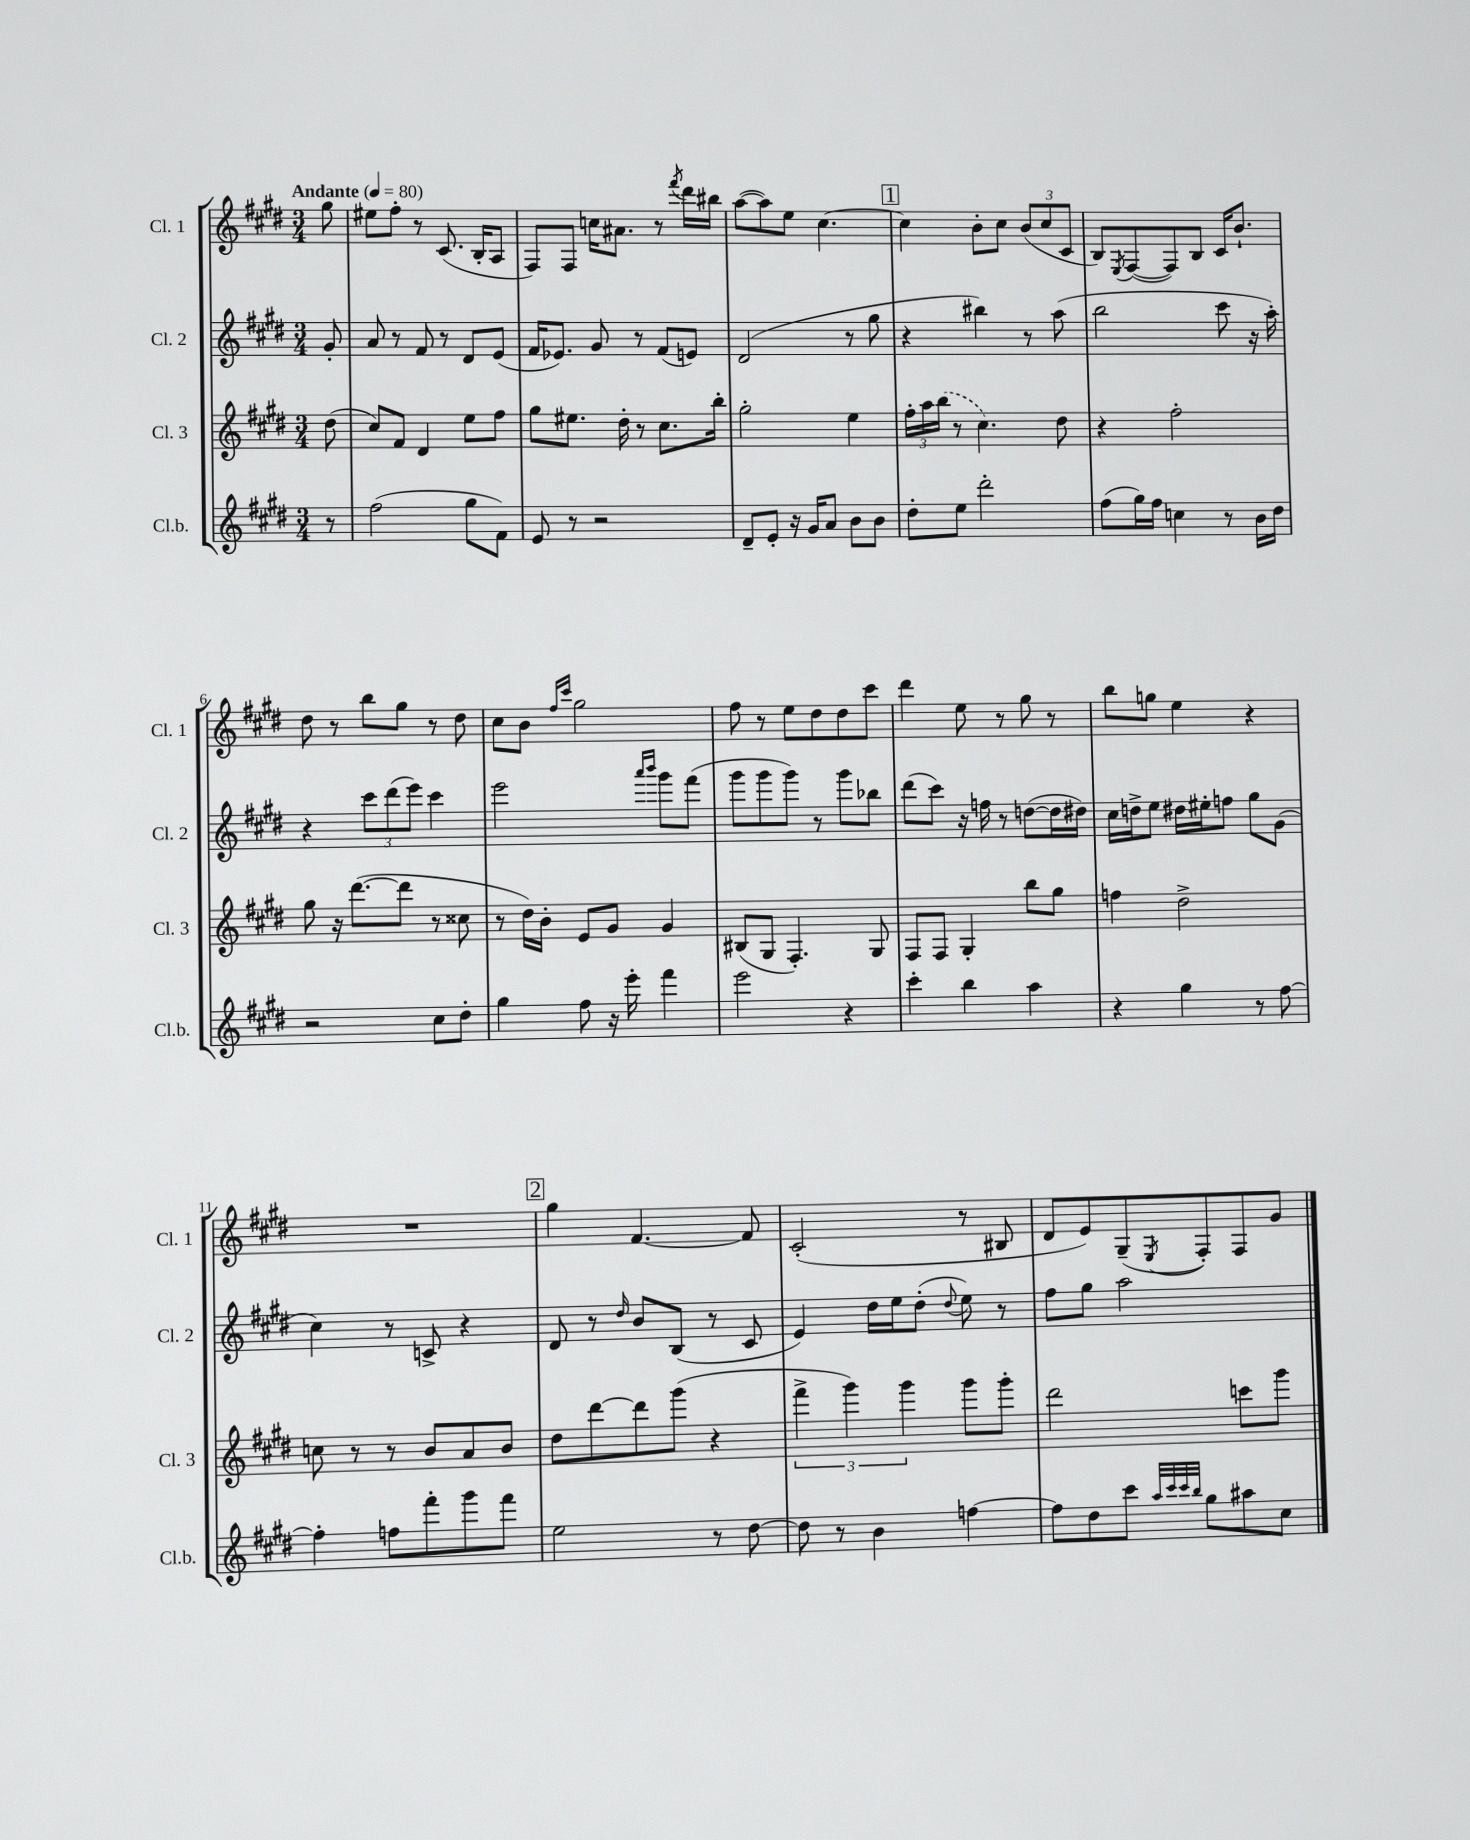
<<
\new StaffGroup <<
\new Staff = "s0" \with { instrumentName = "Cl. 1" shortInstrumentName = "Cl. 1" } {
    \clef treble \key e \major \numericTimeSignature \time 3/4 \partial 8 \tempo "Andante" 4 = 80
    gis''8 |
    eis''8 fis''8-. r8 cis'8.( b16-. a8 |
    fis8) fis8 c''16 ais'8. r8 \acciaccatura { fis'''8 } dis'''16 bis''16 |
    a''8~( a''8) e''8 cis''4.~ |
    \mark \markup { \box "1" } cis''4 b'8-. cis''8 \tuplet 3/2 { b'8( cis''8 cis'8 } |
    b8) \acciaccatura { e8 } fis8~( fis8) b8 cis'16 b'8.-! |
    dis''8 r8 b''8 gis''8 r8 dis''8 |
    cis''8 b'8 \grace { fis''16 cis'''16 } gis''2 |
    fis''8 r8 e''8 dis''8 dis''8 cis'''8 |
    dis'''4 e''8 r8 gis''8 r8 |
    b''8 g''8 e''4 r4 |
    R2. |
    \mark \markup { \box "2" } gis''4 fis'4.~ fis'8 |
    cis'2-.( r8 bis8 |
    dis'8 e'8) gis8--( \acciaccatura { e8 } fis8-.) fis8 gis'8 \bar "|." |
}
\new Staff = "s1" \with { instrumentName = "Cl. 2" shortInstrumentName = "Cl. 2" } {
    \clef treble \key e \major \numericTimeSignature \time 3/4 \partial 8
    gis'8-. |
    a'8 r8 fis'8 r8 dis'8 e'8( |
    fis'16 ees'8.) gis'8 r8 fis'8( e'8) |
    dis'2( r8 gis''8 |
    \mark \markup { \box "1" } r4 bis''4) r8 a''8( |
    b''2 cis'''8 r16 a''16-.) |
    r4 \tuplet 3/2 { cis'''8 dis'''8( e'''8) } cis'''4 |
    e'''2 \grace { a'''16 b'''16 } gis'''8 fis'''8( |
    gis'''8 gis'''8 gis'''8) r8 gis'''8 bes''8 |
    dis'''8( cis'''8) r16 f''16 r8 d''8~( d''16 dis''16) |
    cis''16 d''16-> e''8 dis''16 eis''16-. f''8 gis''8 gis'8( |
    cis''4) r8 c'8-> r4 |
    \mark \markup { \box "2" } dis'8 r8 \grace { dis''16 } b'8 b8( r8 cis'8 |
    e'4) dis''16 e''16 dis''8-.( \appoggiatura { dis''8 } e''8) r8 |
    fis''8 gis''8 a''2 \bar "|." |
}
\new Staff = "s2" \with { instrumentName = "Cl. 3" shortInstrumentName = "Cl. 3" } {
    \clef treble \key e \major \numericTimeSignature \time 3/4 \partial 8
    dis''8( |
    cis''8) fis'8 dis'4 e''8 fis''8 |
    gis''8 eis''8. dis''16-. r8 cis''8. b''16-. |
    gis''2-. e''4 |
    \mark \markup { \box "1" } \tuplet 3/2 { fis''16-. a''16 \once \slurDashed b''16( } r8 cis''4.) dis''8 |
    r4 fis''2-. |
    gis''8 r16 dis'''8.~( dis'''8 r8 cisis''8 |
    r8 dis''16) b'16-. e'8 gis'8 gis'4 |
    bis8( gis8 fis4.-.) gis8 |
    fis8 fis8 gis4-. b''8 gis''8 |
    f''4 dis''2-> |
    c''8 r8 r8 b'8 a'8 b'8 |
    \mark \markup { \box "2" } dis''8 dis'''8~ dis'''8 gis'''8( r4 |
    \tuplet 3/2 { fis'''4-> gis'''4) gis'''4 } gis'''8 gis'''8-. |
    dis'''2 c'''8 gis'''8 \bar "|." |
}
\new Staff = "s3" \with { instrumentName = "Cl.b." shortInstrumentName = "Cl.b." } {
    \clef treble \key e \major \numericTimeSignature \time 3/4 \partial 8
    r8 |
    fis''2( gis''8 fis'8) |
    e'8 r8 r2 |
    dis'8-- e'8-. r16 gis'16 a'8 b'8 b'8 |
    \mark \markup { \box "1" } dis''8-. e''8 dis'''2-. |
    fis''8( gis''16) fis''16 c''4 r8 b'16 dis''16 |
    r2 cis''8 dis''8-. |
    gis''4 fis''8 r16 e'''16-. fis'''4 |
    e'''2 r4 |
    cis'''4-. b''4 a''4 |
    r4 gis''4 r8 fis''8~ |
    fis''4-. f''8 fis'''8-. gis'''8 fis'''8 |
    \mark \markup { \box "2" } e''2 r8 dis''8~ |
    dis''8 r8 b'4 f''4~ |
    f''8 dis''8 cis'''8 \grace { a''32 cis'''32 cis'''32 b''32 } gis''8 ais''8 cis''8 \bar "|." |
}
>>
>>
